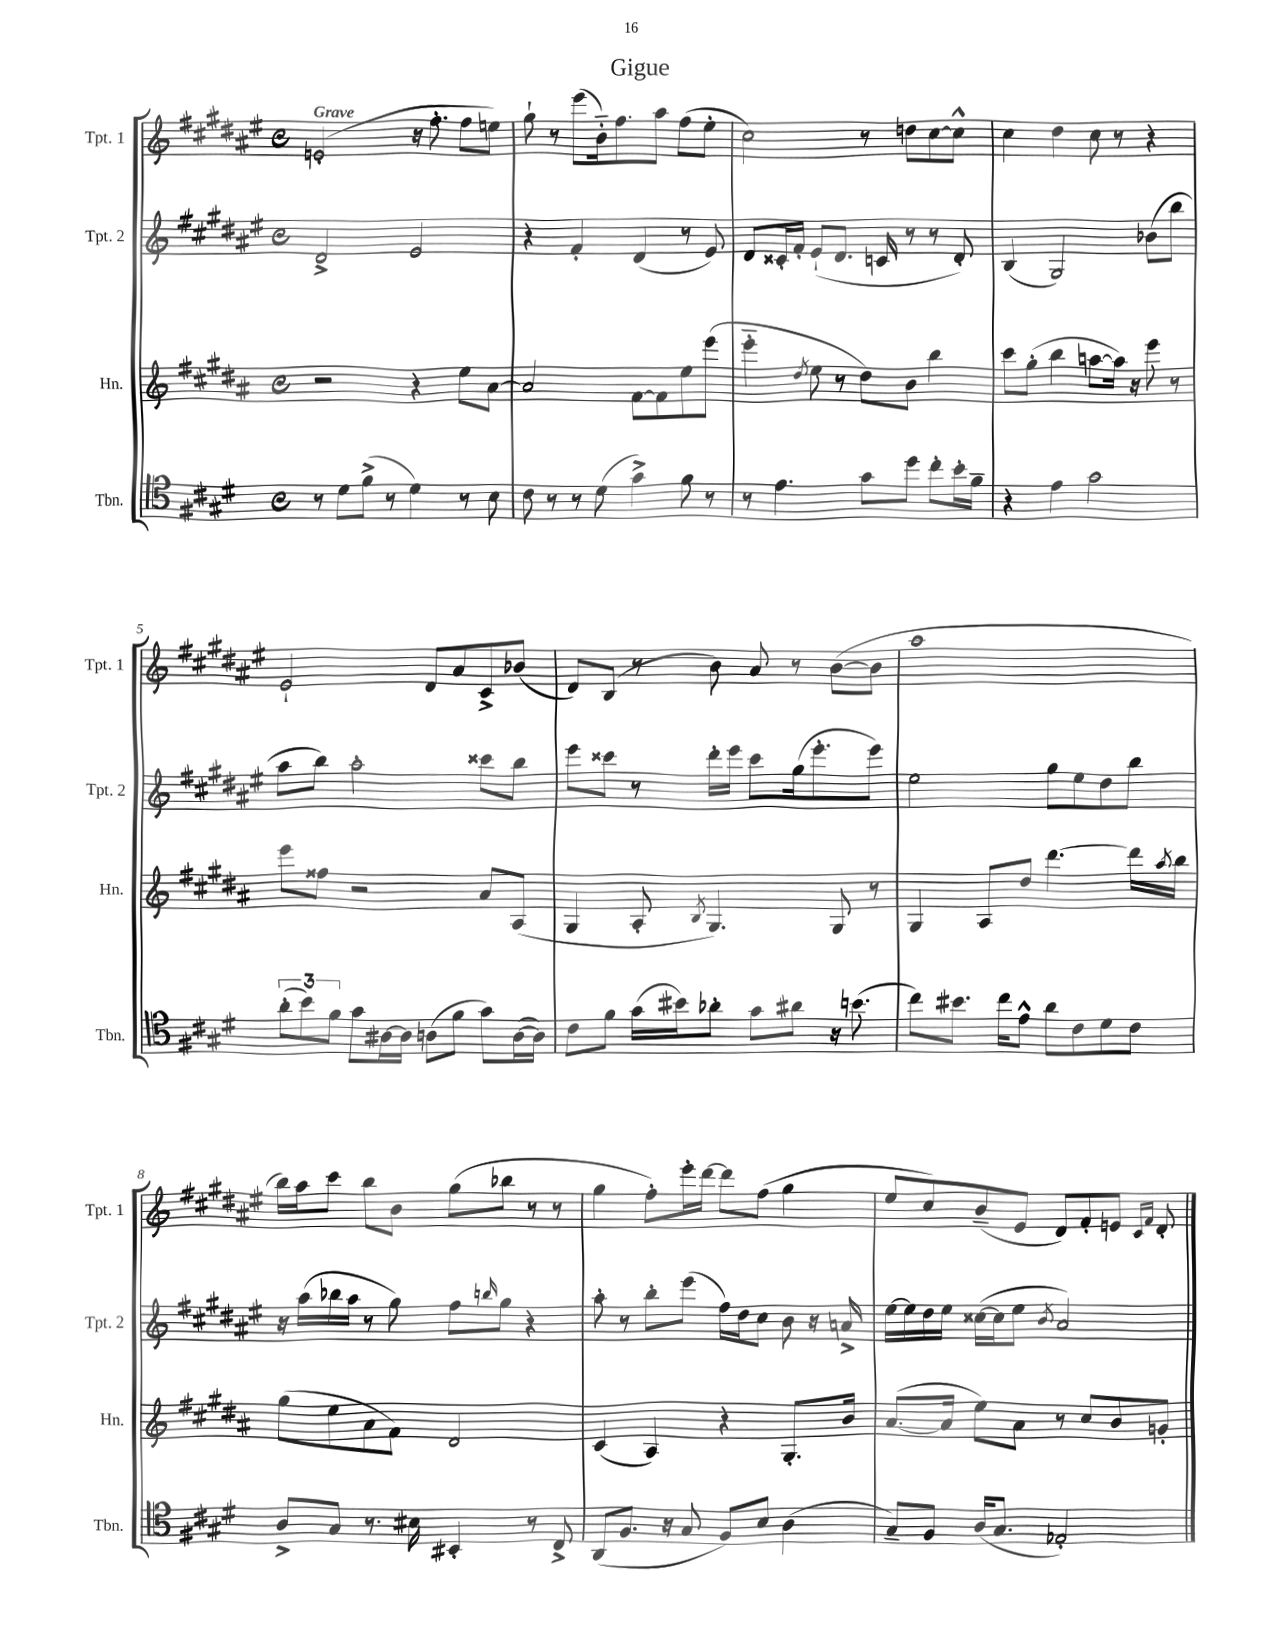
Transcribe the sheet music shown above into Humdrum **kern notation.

**kern	**kern	**kern	**kern
*staff4	*staff3	*staff2	*staff1
*clefC4	*clefG2	*clefG2	*clefG2
*k[f#c#g#d#]	*k[f#c#g#d#a#]	*k[f#c#g#d#a#e#]	*k[f#c#g#d#a#e#]
*M4/4	*M4/4	*M4/4	*M4/4
*met(c)	*met(c)	*met(c)	*met(c)
8r	2r	2d#^/	(2e'/
8d#\L	.	.	.
(8f#^\J	.	.	.
8r	.	.	.
4d#\)	4r	2e#/	16r
.	.	.	8.ff#'\
8r	8ee\L	.	8ff#\L
8B\	[8a#\J	.	8ee\J)
=	=	=	=
8c#\	2a#/]	4r	8gg#`\
8r	.	.	8r
8r	.	4f#'/	(8eee#\L
(8d#\	.	.	16b'~\k)
.	.	.	8.ff#\
4g#^\)	[8f#\L	(4d#/	.
.	8f#\]	.	8aa#\J
8f#\	8ee\	8r	(8ff#\L
8r	(8eee\J	8e#/)	8ee#'\J
=	=	=	=
8r	4eee'~\	8d#/L	2cc#\)
4.e\	.	16c##'/L	.
.	.	16f#'/JJ	.
.	8qdd#/	.	.
.	8ee\	(8e#`/L	.
.	8r	8.d#/J	.
8g#\L	8dd#\L)	.	8r
.	.	16c/	.
8dd#\J	8b\J	8r	8dd\L
8cc#'\L	4bb\	8r	[8cc#\
16b'\L	.	8d#'/)	8cc#^^\]J
16f#~\JJ	.	.	.
=	=	=	=
4r	8ccc#\L	(4B/	4cc#\
.	(8gg#'\J	.	.
4e\	4bb\	2G#/)	4dd#\
2g#\	[8aa\L	.	8cc#\
.	16aa\]Jk)	.	8r
.	16r	.	.
.	8eee\	(8b-\L	4r
.	8r	8bb\J	.
=	=	=	=
(12a'\L	8eee\L	8aa#\L	2e#`/
12b\)	.	.	.
.	8ff##\J	8bb\J)	.
12f#\J	.	.	.
8g#\L	2r	2aa#'\	.
[16A#\L	.	.	.
16A#\]JJ	.	.	.
(8A\L	.	.	8d#/L
8f#\J	.	.	8a#/
8g#\L)	8a#/L	8ccc##\L	8c#^/
([16A\L	(8A#/J	8bb\J	(8b-/J
16A\]JJ)	.	.	.
=	=	=	=
8c#\L	4G#/	8eee#\L	8d#/L)
8f#\J	.	8ccc##\J	(8B/J
(16g#\LL	8A#'/	8r	8r
16b#\J)	.	.	.
.	8qB/	.	.
8a-'\J	4.G#/)	16ddd#'\LL	8b\)
.	.	16eee#\JJ	.
8g#\L	.	8ccc##\L	8a#/
8a#\J	.	(16gg#\k	8r
.	.	8.eee#'\	.
16r	8G#/	.	([8b\L
(8.b\	.	.	.
.	8r	8eee#\J)	8b\]J
=	=	=	=
8cc#\L)	4G#/	2ee#\	1aa#
8.b#\J	.	.	.
.	8A#/L	.	.
16cc#\LK	.	.	.
8e^^\J	8dd#/J	.	.
8a\L	[4.ddd#\	8gg#\L	.
8c#\	.	8ee#\	.
8d#\	.	8dd#\	.
8c#\J	16ddd#\]LL	8bb\J	.
.	8qaa#/	.	.
.	16bb\JJ	.	.
=	=	=	=
8A^/L	(8gg#\L	16r	16bb\LL)
.	.	(16aa#\LL	16aa#\J
8G#/J	8ee\	16bb-\	8ccc#\J
.	.	16aa#\JJ	.
8.r	8a#\	8r	8bb\L
.	8f#\J)	8gg#\)	8b\J
16B#\	.	.	.
4BB#'/	2d#/	8ff#\L	(8gg#\L
.	.	16qqbb/	.
.	.	8gg#\J	8bb-\J
8r	.	4r	8r
8C#^/	.	.	8r
=	=	=	=
(8AA/L	(4c#/	8aa#'\	4gg#\
8.F#/J	.	8r	.
.	4A#/)	8bb'\L	8ff#'\L)
16r	.	.	.
8G#/	.	(8eee#\J	16eee#'\L
.	.	.	[16ddd#\JJ
8F#/L)	4r	16ff#\LL)	8ddd#\]L
.	.	16dd#\J	.
8B/J	.	8cc#\J	(8ff#\J
(4A\	8.G#'/L	8b\	4gg#\
.	.	16r	.
.	16b/Jk	16a^/	.
=	=	=	=
8G#~/L)	([8.a#/L	[16ee#\LL	8ee#/L
.	.	16ee#\]	.
8F#/J	.	16dd#\	8cc#/)
.	16a#/]Jk	16ee#\JJ	.
(16A/LK	8ee\L)	([16cc##\LL	(8b~/
8.G#/J	.	16cc##\]J	.
.	8a#\J	8ee#\J	8e#/J
.	.	8qb/	.
2E-'/)	8r	2a#/)	8d#/L)
.	8cc#/L	.	8f#'/
.	8b/	.	8e/J
.	.	.	16qqc#/LL
.	.	.	16qqf#/JJ
.	8g'/J	.	8d#'/
==	==	==	==
*-	*-	*-	*-
